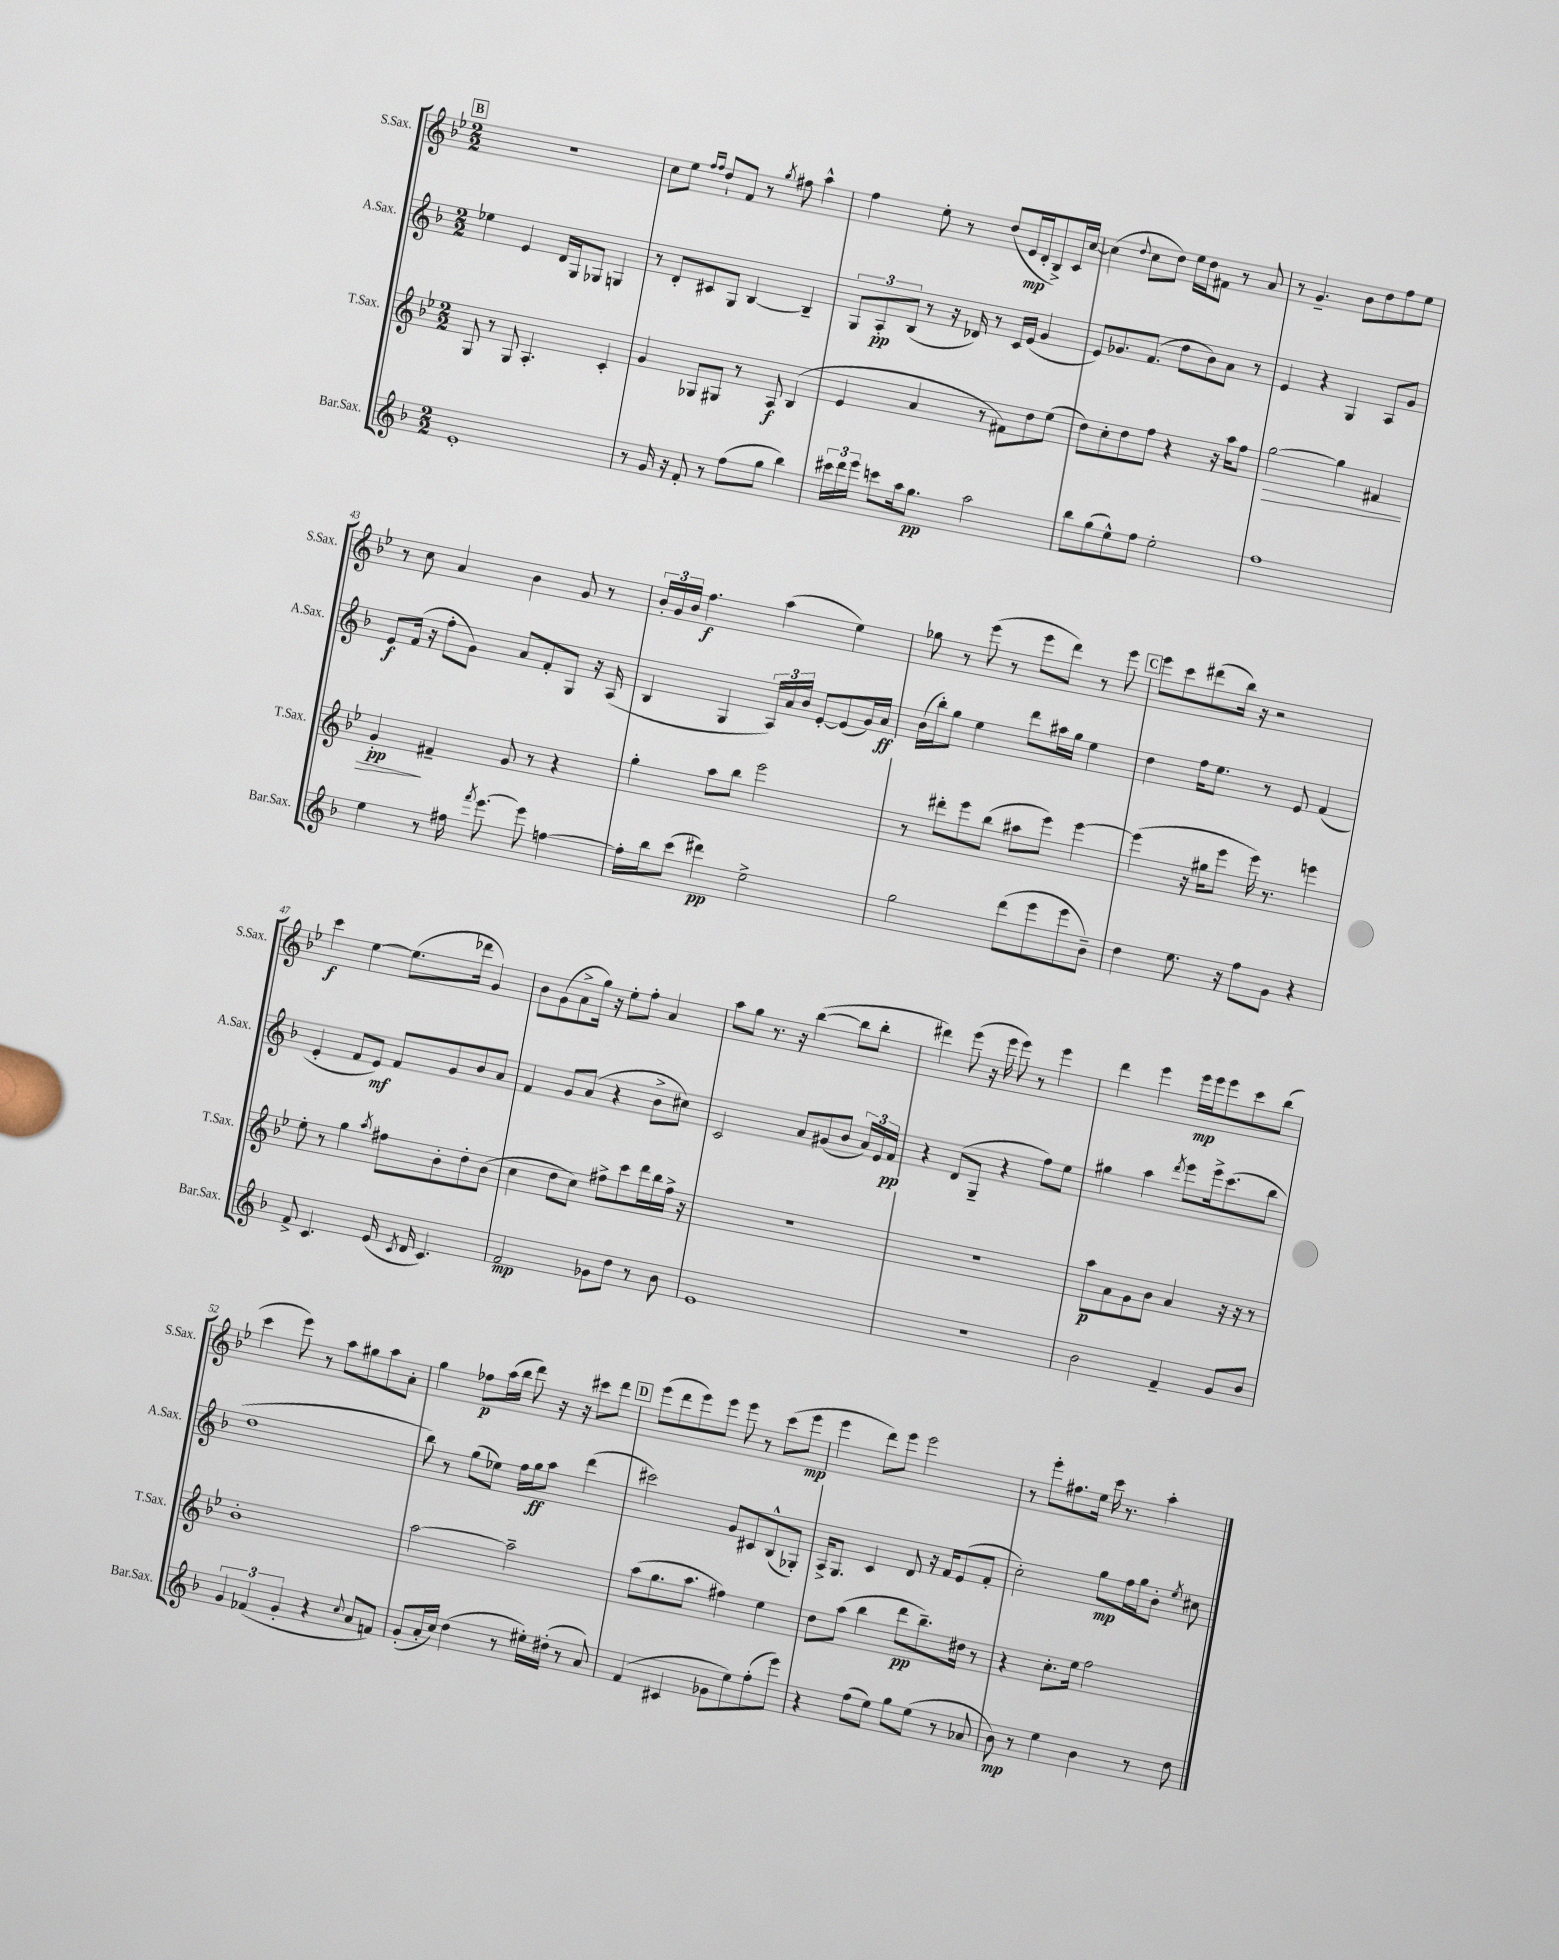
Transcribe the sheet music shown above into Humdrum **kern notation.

**kern	**kern	**kern	**kern
*staff4	*staff3	*staff2	*staff1
*clefG2	*clefG2	*clefG2	*clefG2
*k[b-]	*k[b-e-]	*k[b-]	*k[b-e-]
*M2/2	*M2/2	*M2/2	*M2/2
1e'	8G	4ee-	1r
.	8r	.	.
.	8G	4e	.
.	4.A'	.	.
.	.	16d	.
.	.	16G	.
.	.	8G-	.
.	4c'	4G	.
=	=	=	=
8r	4g	8r	8cc
16g	.	8d'	8ee-
16r	.	.	.
.	.	.	16qqff
.	.	.	16qqff
8f'	8G-	8c#	8dd`
8r	8G#	8G	8f
(8ff	8r	[4B-	8r
.	.	.	8qgg
8gg	8A	.	8ff#
4bb-)	(4B-	4B-~]	4aa^^
=	=	=	=
24ccc#	4e-	12G	4ff
24ddd	.	.	.
24eee	.	12A'	.
8ccc	.	.	.
.	.	(12B-	.
16aa	4a	8r	8ee-'
8.gg	.	.	.
.	.	16r	8r
.	.	16d-)	.
2aa	8r	8r	(8dd
.	8f#)	16c	16e-
.	.	(16e	16d'
.	8dd	4g	8B-^)
.	(8ee-	.	16c
.	.	.	[16cc
=	=	=	=
8bb-	8dd)	8e)	(4cc]
(8gg	8cc'	8.g-	.
.	.	.	8qqdd
8ee^^)	8dd	.	8cc
.	.	(8.f	.
8ff	8ff	.	8dd)
2ee'	4r	8dd	16ee-
.	.	.	16dd
.	.	8b-)	8f#
.	16r	8a	8r
.	16aa	.	.
.	8ff	8r	8a
=	=	=	=
1ff	[2gg	4e	8r
.	.	.	4.g~
.	.	4r	.
.	4gg]	4G	8b-
.	.	.	8dd
.	4f#	8A	8ff
.	.	8g	8ee-
=	=	=	=
4ee	4g'	8e	8r
.	.	(16f	8cc
.	.	16r	.
8r	4f#~	8ff'	4a
16ff#	.	8g)	.
8qfff	.	.	.
[8.eee	.	.	.
.	8g	8a	4b-
8eee]	8r	8f'	.
[4ff	4r	8G	8g
.	.	16r	8r
.	.	(16A	.
=	=	=	=
16ff']	4gg'	4B-	24b-'
.	.	.	24g
16bb-	.	.	.
.	.	.	24b-
(8ccc	.	.	4.ff
4ddd#)	8aa	4G	.
.	8bb-	.	.
2ee^	2eee-	24A)	(4aa
.	.	24a	.
.	.	24b-	.
.	.	[8e'	.
.	.	(8e]	4ee-)
.	.	16g)	.
.	.	16a	.
=	=	=	=
2gg	8r	(16b-	8gg-
.	.	16bb-')	.
.	8ddd#'	8gg	8r
.	8eee-	4ee	(8eee-
.	(8bb-	.	8r
(8ddd	8aa#	8ddd	8eee-
8eee	8eee-)	16aa#	8ddd)
.	.	16gg	.
8eee	[4eee-	4ee	8r
8b-~)	.	.	8eee-
=	=	=	=
4dd	(4eee-]	4dd	8eee-
.	.	.	8ccc
8.ee	16r	16ff	(8ddd#
.	16gg#	8.ee	.
.	8eee-	.	16bb-)
16r	.	.	16r
8ff	16eee-)	8r	2r
.	8.r	.	.
8g	.	8e	.
4r	4eee	(4f	.
=	=	=	=
8f^	8ee-'	4e'	4ccc
4.c	8r	.	.
.	4gg	8f	[4ee-
.	.	8e)	.
.	8qaa	.	.
(16e	8ff#	8f	(8.ee-]
8qc	.	.	.
16d	.	.	.
4.c)	8b-'	8g	.
.	.	.	16ddd-
.	8dd'	8b-	4g)
.	(8b-	8a	.
=	=	=	=
2f	4cc	4f	8b-
.	.	.	(8g
.	8dd	8g	8a^
.	8cc)	(8a	16gg)
.	.	.	16r
8g-	8ff#^	4r	8ee-'
8dd	8ccc	.	8ff'
8r	16ddd	8b-^	4a
.	16bb-	.	.
8b-	16ff#^	8cc#)	.
.	16r	.	.
=	=	=	=
1e	1r	2c	8aa
.	.	.	8gg
.	.	.	8.r
.	.	.	16r
.	.	8a	([4bb-
.	.	(8g#	.
.	.	8b-	8bb-]
.	.	24a)	8bb-'
.	.	24e	.
.	.	24f	.
=	=	=	=
1r	1r	4r	4ddd#)
.	.	(8d	(8eee-
.	.	8G~	16r
.	.	.	16eee-
.	.	4r	8eee-)
.	.	.	8r
.	.	8ff)	4eee-
.	.	8ee	.
=	=	=	=
2b-	8aa	4gg#	4ddd
.	8a	.	.
.	8g	4aa	4eee-
.	8b-	.	.
.	.	8qddd	.
4f~	4a	8eee	16eee-
.	.	.	16eee-
.	.	16eee^	8eee-
.	.	(8.ccc	.
8g	16r	.	8ccc
.	16r	.	.
8b-	8r	8bb-	(8bb-
=	=	=	=
6g	1b-'	1dd	4ccc
(6f-	.	.	.
.	.	.	8eee-)
6g'	.	.	.
.	.	.	8r
4r	.	.	8aa
.	.	.	8gg#
8qqcc	.	.	.
8a	.	.	8aa
8f)	.	.	8a'
=	=	=	=
(8g'	[2aa	8bb-)	4gg
16a'	.	8r	.
16cc)	.	.	.
(4dd	.	(8gg	8ff-
.	.	8ee-)	(16aa
.	.	.	16bb-
8r	2aa~]	16ff	8ddd)
.	.	16gg	.
16ee#')	.	8aa	16r
(16dd#'	.	.	16r
8r	.	(4ddd	8ccc#
8a)	.	.	8ddd
=	=	=	=
(4f	(8aa	2ccc#)	(8eee-
.	8.gg	.	8ddd
4c#	.	.	8eee-)
.	8.aa	.	.
.	.	.	8eee-
8g-	4ff#)	8g	8eee-
8ee)	.	8c#	8r
(8ff'	4ee-	(8B-^^	(8ccc
8eee)	.	8G-')	8eee-
=	=	=	=
4r	8dd	16A^	4eee-
.	.	8.G	.
.	(8aa	.	.
(8ff	4bb-	4c	8ddd)
8ee)	.	.	8eee-
8gg	8ddd	8d	2eee-
(8ee	8.bb-~)	16r	.
.	.	16f	.
8r	.	(8e	.
.	16dd#	.	.
8a-	8r	8f'	.
=	=	=	=
8b-)	4r	2cc')	8r
8r	.	.	8eee-'
4ee	8.cc'	.	8.ff#
.	16ee-	.	16ee-
4b-	2ff	8gg	16ccc
.	.	.	8.r
.	.	16ff	.
.	.	16gg	.
8r	.	8b-'	4aa'
.	.	8qee	.
8dd	.	8cc#	.
==	==	==	==
*-	*-	*-	*-
